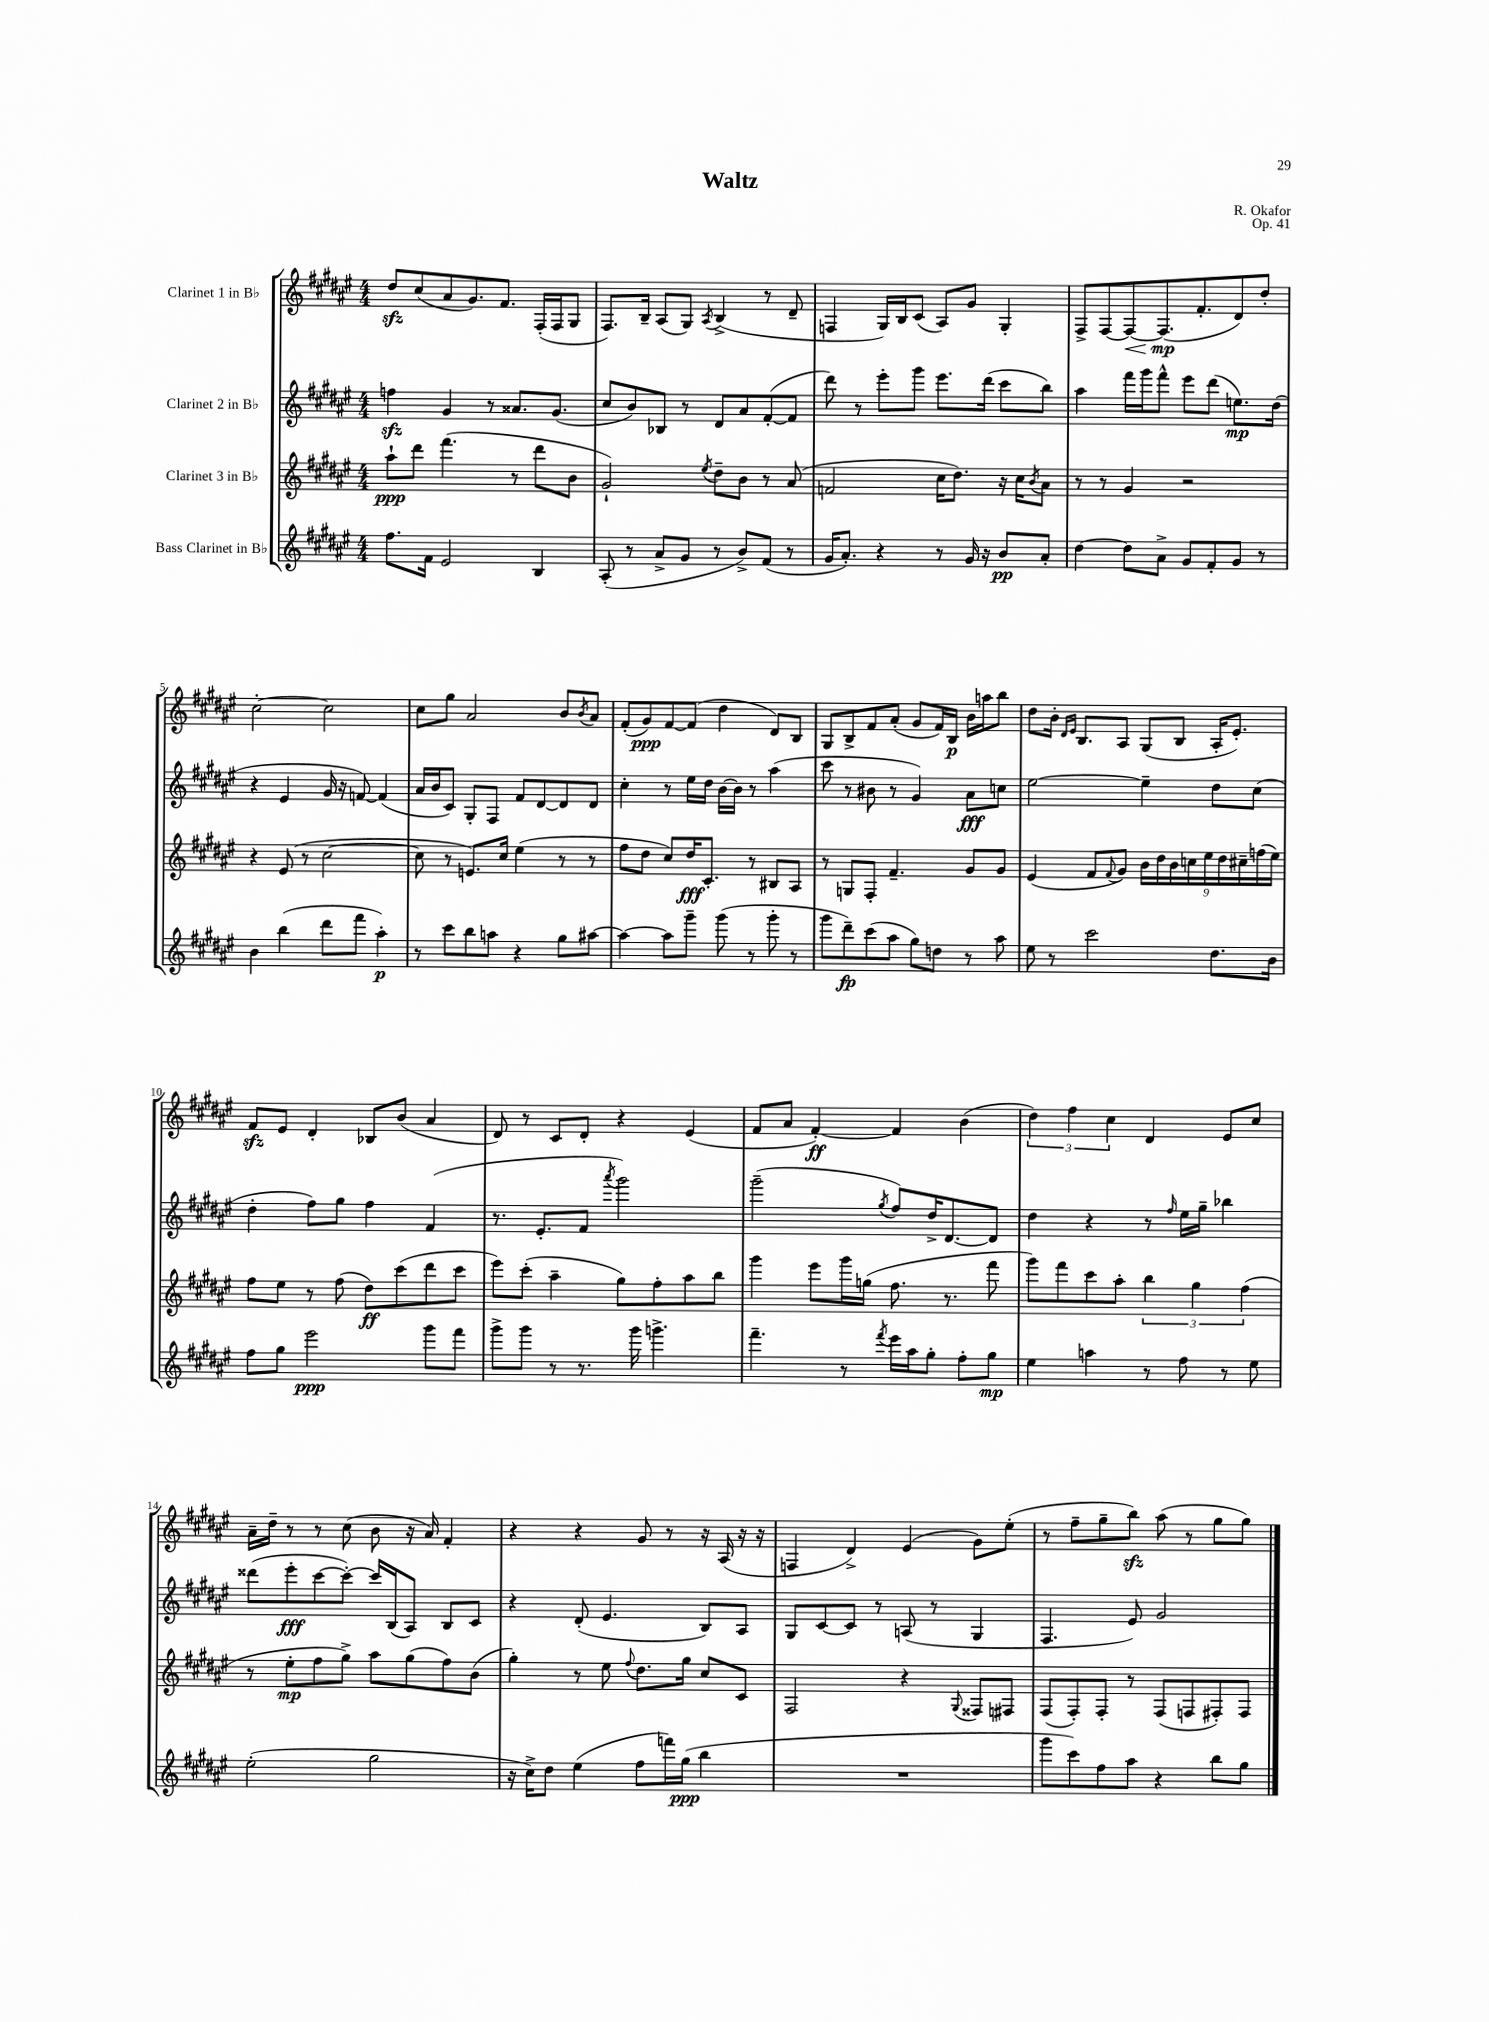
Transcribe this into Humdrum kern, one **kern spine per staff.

**kern	**kern	**kern	**kern
*staff4	*staff3	*staff2	*staff1
*clefG2	*clefG2	*clefG2	*clefG2
*k[f#c#g#d#a#e#]	*k[f#c#g#d#a#e#]	*k[f#c#g#d#a#e#]	*k[f#c#g#d#a#e#]
*M4/4	*M4/4	*M4/4	*M4/4
8.ff#\L	8aa#`\L	4ff\	8dd#/L
.	8ddd#\J	.	(8cc#/
16f#\Jk	.	.	.
2e#/	(4.fff#\	4g#/	8a#/
.	.	.	8.g#/)
.	.	8r	.
.	.	.	8.f#/J
.	8r	8.a##/L	.
4B/	8ddd#\L	.	(16F#'/LL
.	.	(8.g#/J	16F#/J
.	8b\J	.	8G#/J
=	=	=	=
(8A#'/	2g#`/)	8cc#/L	8.F#/L)
8r	.	8b/)	.
.	.	.	16B~/Jk
8a#^/L	.	8B-/J	(8A#/L
8g#/J	.	8r	8G#/J)
.	8qee#/	.	8qA#/
8r	8dd#~\L	8d#/L	(4B^/
8b^/L)	8b\J	8a#/	.
(8f#/J	8r	([8f#'/	8r
8r	(8a#/	8f#/]J	8d#~/
=	=	=	=
16g#/LK	2f/	8ddd#\)	4F/
8.a#'/J)	.	.	.
.	.	8r	.
4r	.	8eee#'\L	16G#/LL)
.	.	.	16B/J
.	.	8ggg#\J	(8c#/J
8r	16cc#\LK	8.eee#\L	8A#/L)
.	8.dd#\J)	.	.
16g#/	.	.	8g#/J
16r	.	(16ddd#\Jk	.
8b/L	16r	8ccc#\L	4G#'/
.	16cc#\LK	.	.
.	8qb/	.	.
8a#'/J	8a#\J	8bb\J)	.
=	=	=	=
[4dd#\	8r	4aa#\	8F#^/L
.	8r	.	[8F#/
8dd#\]L	4g#/	16fff#\LL	8F#/_
.	.	16ggg#\J	.
8a#^\J	.	8fff#^^\J	(8.F#/]
8g#/L	2r	8eee#\L	.
.	.	.	8.f#'/
8f#'/	.	(8ddd#\J	.
8g#/J	.	8.ee\L)	8d#/)
8r	.	.	8dd#'/J
.	.	(16dd#\Jk	.
=	=	=	=
4b\	4r	4r	[2cc#'\
(4bb\	(8e#/	4e#/	.
.	8r	.	.
8ddd#\L	[2cc#\	16g#/	2cc#\]
.	.	16r	.
8fff#\J	.	[8f/)	.
4aa#'\)	.	(4f/]	.
=	=	=	=
8r	8cc#\]	16a#/LL	8cc#\L
.	.	16b/J	.
8ccc#\L	8r	8c#/J)	8gg#\J
8bb\	8.e/L)	8G#'/L	2a#/
8aa\J	.	8F#/J	.
.	16cc#/Jk	.	.
4r	(4ee#\	8f#/L	.
.	.	[8d#/	.
8gg#\L	8r	8d#/]	8b/L
.	.	.	8qb/
[8aa#\J	8r	8d#/J	8a#/J
=	=	=	=
4aa#\_	8ff#\L	4cc#'\	(8f#'/L
.	8dd#\J	.	8g#/)
8aa#\]L	8cc#/L)	8r	[8f#/
8ggg#~\J	16dd#/K	16ee#\LL	(8f#/]J
.	8.c#'/J	16dd#\JJ	.
(8ggg#\	.	[16b\LL	4dd#\
.	.	16b\]JJ	.
8r	8r	8r	.
8ggg#'\	8B#/L	(4aa#\	8d#/L)
8r	8A#/J	.	8B/J
=	=	=	=
8ggg#\L	8r	8ccc#\	8G#/L
8ddd#~\)	8G/L	8r	8B^/
(8ccc#\	8F#'/J	8b#\	8f#/
8aa#\J	4.f#~/	8r	(8a#'/J
8gg#\L)	.	4g#/)	8g#/L
8dd\J	.	.	16f#/L)
.	.	.	16B/JJ
8r	8g#/L	8a#\L	16b\LL
.	.	.	16aa\J
8aa#\	8g#/J	8cc\J	8bb\J
=	=	=	=
8ee#\	(4e#/	[2ee#\	8dd#\L
8r	.	.	16b'\Jk
.	.	.	16qqd#/LL
.	.	.	16qqe#/JJ
.	.	.	8.B/L
2ccc#\	8f#/L	.	.
.	8qqf#/	.	.
.	8g#/J)	.	8A#/J
.	18b\LL	4ee#~\]	(8G#/L
.	18dd#\	.	.
.	18b\	.	.
.	.	.	8B/J
.	18cc\	.	.
.	18ee#\	.	.
8.dd#\L	.	8dd#\L	16A#'/LK
.	18dd#\	.	.
.	.	.	8.e#'/J)
.	18cc#~\	.	.
.	.	(8cc#\J	.
.	(18ff\	.	.
16b\Jk	.	.	.
.	18ee#\JJ)	.	.
=	=	=	=
8ff#\L	8ff#\L	4dd#'\	8f#/L
8gg#\J	8ee#\J	.	8e#/J
2eee#\	8r	8ff#\L)	4d#'/
.	(8ff#\	8gg#\J	.
.	8dd#\L)	4ff#\	8B-/L
.	(8ccc#\	.	(8b/J
8ggg#\L	8ddd#\	(4f#/	4a#/
8fff#\J	8ccc#\J	.	.
=	=	=	=
8ggg#^\L	8eee#\L)	8.r	8d#/)
8ggg#\J	(8ccc#'\J	.	8r
.	.	8.e#'/L	.
8r	4aa#~\	.	8c#/L
8.r	.	8f#/J	8d#'/J
.	.	8qaaa#/	.
.	8gg#\L)	2ggg#\)	4r
16ggg#\	.	.	.
4.ggg^\	8ff#'\	.	.
.	8aa#\	.	(4e#/
.	8bb\J	.	.
=	=	=	=
4.fff#~\	4ggg#\	(2ggg#~\	8f#/L
.	.	.	8a#/J
.	8eee#\L	.	[4f#'/)
8r	16ggg#\L	.	.
.	(16gg\JJ	.	.
8qfff#/	.	8qgg#/	.
16eee#\LL	8.ff#\	8ff#/L)	4f#/]
16aa#\J	.	.	.
8gg#'\J	.	16dd#^/K	.
.	8.r	[8.d#/	.
8ff#'\L	.	.	(4b\
8gg#\J	8fff#\	8d#/]J	.
=	=	=	=
4ee#\	8ggg#\L)	4dd#\	6dd#\)
.	8fff#\	.	.
.	.	.	6ff#\
4aa\	8ccc#\	4r	.
.	.	.	6cc#\
.	8aa#'\J	.	.
8r	6bb\	8r	4d#/
.	.	16qqff#/	.
8ff#\	.	16ee#\LL	.
.	6gg#\	.	.
.	.	16gg#~\JJ	.
8r	.	4bb-\	8e#/L
.	(6ff#\	.	.
8ee#\	.	.	8cc#/J
=	=	=	=
(2ee#'\	8r	(8ddd##\L	16a#~\LL
.	.	.	16dd#~\JJ
.	8ee#'\L	8eee#'\	8r
.	8ff#\	[8ccc#\	8r
.	8gg#^\J)	8ccc#'\_J)	(8cc#\
2gg#\	8aa#\L	16ccc#/]LL	8b\
.	.	(16B/J	.
.	(8gg#\	8A#/J)	16r
.	.	.	16a#/)
.	8ff#\)	8B/L	4f#'/
.	(8b\J	8c#/J	.
=	=	=	=
16r	4gg#'\)	4r	4r
16cc#^\LK)	.	.	.
8dd#\J	.	.	.
(4ee#\	8r	(8d#'/	4r
.	8ee#\	4.e#/	.
.	8qqff#/	.	.
8ff#\L	8.dd#\L	.	8g#/
16fff\L)	.	.	8r
(16gg#\JJ	16gg#\Jk	.	.
4bb\	8cc#/L	8B/L)	16r
.	.	.	(16A#/
.	8c#/J	8A#/J	16r
.	.	.	16r
=	=	=	=
1r	2F#/	8G#/L	4F/
.	.	[8c#/	.
.	.	8c#/]J	4d#^/)
.	.	8r	.
.	4r	(8A/	(4e#/
.	.	8r	.
.	8qqG#/	.	.
.	8F##/L	4G#/	8g#\L)
.	8F#/J	.	(8ee#'\J
=	=	=	=
8ggg#\L	(8F#/L	4.F#/	8r
8ccc#\)	8F#'/)	.	8ff#~\L
8ff#\	8F#'/J	.	8gg#~\
8aa#\J	8r	8e#/)	8bb\J)
4r	(8F#/L	2g#/	(8aa#\
.	8F/	.	8r
8bb\L	8F#'/)	.	8gg#\L
8gg#\J	8F#/J	.	8gg#\J)
==	==	==	==
*-	*-	*-	*-
